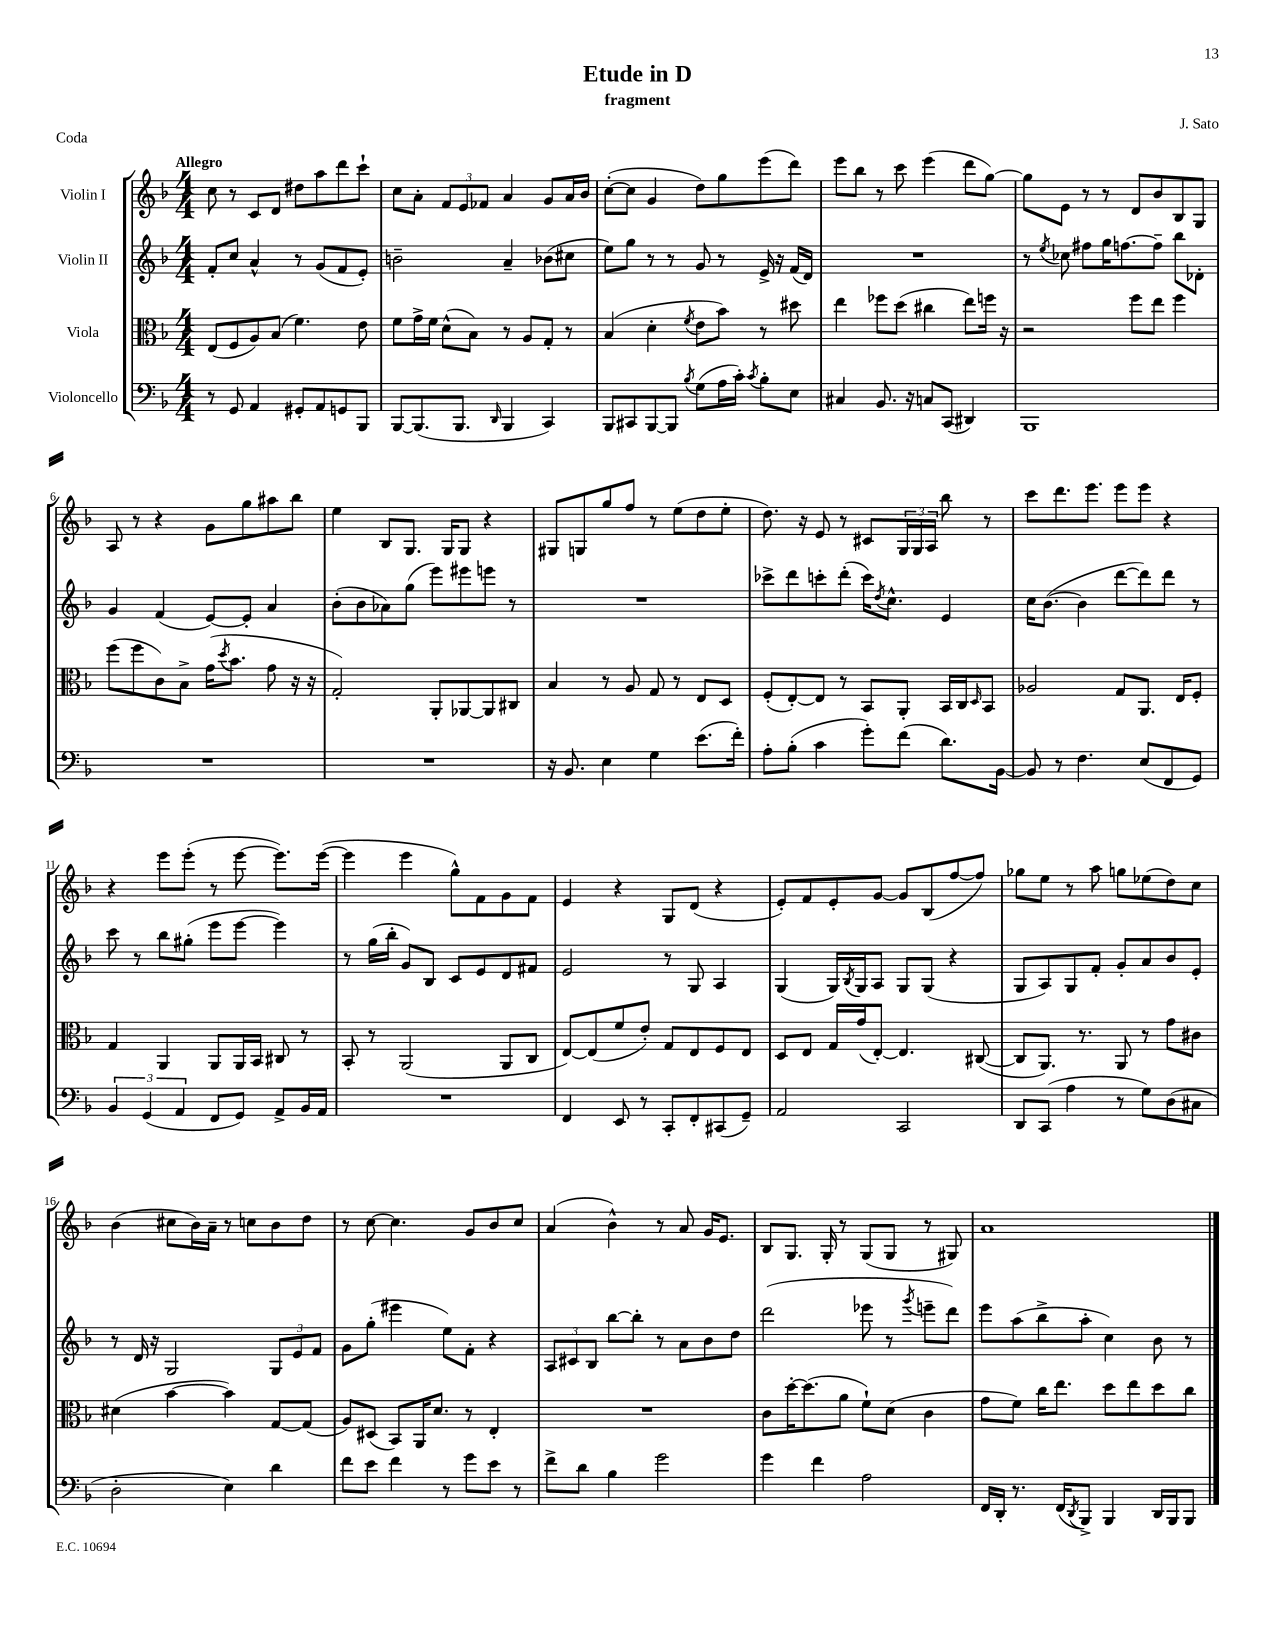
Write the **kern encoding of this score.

**kern	**kern	**kern	**kern
*part4	*part3	*part2	*part1
*staff4	*staff3	*staff2	*staff1
*I"Violoncello	*I"Viola	*I"Violin II	*I"Violin I
*clefF4	*clefC3	*clefG2	*clefG2
*k[b-]	*k[b-]	*k[b-]	*k[b-]
*M4/4	*M4/4	*M4/4	*M4/4
=1	=1	=1	=1
!	!	!	!LO:TX:a:B:t=Allegro
8r	(8E/L	8f'/L	8cc\
8GG/	8F/	8cc/J	8r
4AA/	8A/)	4a^^/	8c/L
.	(8B-/J	.	8d/J
8GG#X'/L	4.f\)	8r	8dd#X\L
8AA/	.	(8g/L	8aa\
8GGn/	.	8f/	8ddd\
8BBB-/J	8e\	8e'/J)	8ccc`\J
=2	=2	=2	=2
[8BBB-/L	8f\L	2bn~\	8cc\L
(8.BBB-/]	16g^\L	.	8a'\J
.	16f\JJ	.	.
.	(8d^^\L	.	12f/L
8.BBB-/J	.	.	.
.	.	.	12e/
.	8B-\J)	.	.
.	.	.	12f-X/J
16qqDD/	.	.	.
4BBB-/	8r	4a~/	4a/
.	8A/L	.	.
4CC/)	8G'/J	(8b-X\L	8g/L
.	8r	8cc#X\J	16a/L
.	.	.	16b-/JJ
=3	=3	=3	=3
8BBB-/L	(4B-/	8ee\L)	([8cc'\L
8CC#X/	.	8gg\J	8cc\J]
[8BBB-/	4d'\	8r	4g/
8BBB-/J]	.	8r	.
8qB-/	8qf/	.	.
(8G\L	8e\L	8g/	8dd\L)
16A\L	8b-\J)	8r	8gg\
16c'\JJ)	.	.	.
8qc/	.	.	.
8B-'\L	8r	16e^/	(8eee\
.	.	16r	.
8E\J	8dd#X\	(16f/LL	8ddd\J)
.	.	16d/JJ)	.
=4	=4	=4	=4
4C#X/	4ee\	1r	8eee\L
.	.	.	8bb-\J
8.BB-/	8ff-X\L	.	8r
.	(8dd\J	.	8ccc\
16r	.	.	.
8Cn/L	4cc#X\	.	(4eee\
(8CC/J	.	.	.
4DD#X/)	8ee\L)	.	8ddd\L
.	16ffn\Jk	.	[8gg\J)
.	16r	.	.
=5	=5	=5	=5
1BBB-	2r	8r	8gg\L]
.	.	8qee/	.
.	.	8cc-X\	8e\J
.	.	8ff#X\L	8r
.	.	16gg\K	8r
.	.	[8.ffn\	.
.	8ff\L	.	8d/L
.	8ee\J	8ff~\J]	8b-/
.	4ff\	8bb-\L	8B-/
.	.	8d-X'\J	8G/J
!!LO:LB:g=z
=6	=6	=6	=6
1r	(8ff\L	4g/	8A/
.	8ff\	.	8r
.	8c\)	(4f/	4r
.	8B-^\J	.	.
.	(16g\KL	[8e/L)	8g\L
.	8qdd/	.	.
.	8.b-\J	.	.
.	.	8e'/J]	8gg\
.	8g\	4a/	8aa#X\
.	16r	.	8bb-\J
.	16r	.	.
=7	=7	=7	=7
1r	2G'/)	(8b-'\L	4ee\
.	.	8b-\	.
.	.	8a-X\)	8B-/L
.	.	(8gg\J	8.G/J
.	8AA'/L	8eee\L)	.
.	.	.	16G/KL
.	[8AA-X/	8eee#X\	8G/J
.	8AA-/]	8eeen\J	4r
.	8C#X/J	8r	.
=8	=8	=8	=8
16r	4B-/	1r	8G#X/L
8.BB-/	.	.	.
.	.	.	8Gn/
4E\	8r	.	8gg/
.	8A/	.	8ff/J
4G\	8G/	.	8r
.	8r	.	(8ee\L
(8.e\L	8E/L	.	8dd\
.	8D/J	.	8ee'\J
16f'\Jk)	.	.	.
=9	=9	=9	=9
8A'\L	(8F'/L	8ccc-X^\L	8.dd\)
(8B-'\J	[8E'/)	8ddd\	.
.	.	.	16r
4c\	8E/J]	8cccn'\	8e/
.	8r	(8ddd'\J	8r
8g'\L)	8BB-/L	16ccc\KL)	8c#X/L
.	.	8qdd/	.
.	.	8.cc^^\J	.
(8f\J	8AA'/J	.	24G/L
.	.	.	24G/
.	.	.	24A/JJ
8.d\L)	16BB-/LL	4e/	8bb-\
.	16C/J	.	.
.	16qqD/	.	.
.	8BB-/J	.	8r
[16BB-\Jk	.	.	.
=10	=10	=10	=10
8BB-/]	2A-X/	16cc\KL	8ccc\L
.	.	([8.b-\J	.
8r	.	.	8.ddd\
4.F\	.	4b-\]	.
.	.	.	8.eee\J
.	8G/L	[8ddd\L	8eee\L
(8E/L	8.AA/J	8ddd\])	8eee\J
8FF/	.	8ddd\J	4r
.	16E/KL	.	.
8GG/J)	8F'/J	8r	.
!!LO:LB:g=z
=11	=11	=11	=11
6BB-/	4G/	8ccc\	4r
.	.	8r	.
(6GG/	.	.	.
.	4AA/	8bb-\L	8eee\L
6AA/	.	.	.
.	.	(8gg#X'\J	(8eee'\J
8FF/L	8AA/L	8eee\L	8r
8GG/J)	16AA/L	[8eee\J	[8eee\
.	16BB-/JJ	.	.
8AA^/L	8C#X/	4eee\])	8.eee\L])
16BB-/L	8r	.	.
16AA/JJ	.	.	([16eee\Jk
=12	=12	=12	=12
1r	8BB-'/	8r	4eee\]
.	8r	(16gg\LL	.
.	.	16bb-'\JJ	.
.	(2AA/	8g/L)	4eee\
.	.	8B-/J	.
.	.	8c/L	8gg^^\L)
.	.	8e/	8f\
.	8AA/L	8d/	8g\
.	8C/J	8f#X/J	8f\J
=13	=13	=13	=13
4FF/	[8E/L)	2e/	4e/
.	(8E/]	.	.
8EE/	8f/	.	4r
8r	8e'/J)	.	.
8CC'/L	8G/L	8r	8G/L
8FF'/	8E/	8G/	(8d/J
(8CC#X/	8F/	4A/	4r
8GG~/J)	8E/J	.	.
=14	=14	=14	=14
2AA/	8D/L	(4G/	8e'/L)
.	8E/J	.	8f/
.	16G/LL	16G/LL)	8e'/
.	.	8qB-/	.
.	(16g/J	16G/J	.
.	[8E'/J)	8A/J	[8g/J
2CC/	4.E/]	8G/L	8g/L]
.	.	(8G/J	(8B-/
.	.	4r	[8ff/
.	([8C#X/	.	8ff/J])
=15	=15	=15	=15
8DD/L	8C#/L]	8G/L	8gg-X\L
(8CC/J	8.AA/J)	8A/)	8ee\J
4A\	.	8G/	8r
.	8.r	.	.
.	.	8f'/J	8aa\
8r	8AA/	8g'/L	8ggn\L
8G\L)	8r	8a/	(8ee-X\
(8D\	8g\L	8b-/	8dd\)
8C#X\J	8c#X\J	8e'/J	8cc\J
!!LO:LB:g=z
=16	=16	=16	=16
2D'\	(4d#X\	8r	(4b-\
.	.	16d/	.
.	.	16r	.
.	[4b-\	2G/	8cc#X\L
.	.	.	16b-\L)
.	.	.	16a~\JJ
4E\)	4b-\])	.	8r
.	.	.	8ccn\L
4d\	[8G/L	12G/L	8b-\
.	.	12e/	.
.	(8G/J]	.	8dd\J
.	.	12f/J	.
=17	=17	=17	=17
8f\L	8A/L)	8g\L	8r
8e\J	(8D#X/J	(8gg'\J	[8cc\
4f\	8BB-/L)	4eee#X\	4.cc\]
.	16AA/K	.	.
.	8.d/J	.	.
8r	.	8ee\L)	.
8g\L	8r	8f'\J	8g/L
8e\J	4E'/	4r	8b-/
8r	.	.	8cc/J
=18	=18	=18	=18
8f^\L	1r	12A/L	(4a/
.	.	12c#X/	.
8d\J	.	.	.
.	.	12B-/J	.
4B-\	.	[8bb-\L	4b-^^\)
.	.	8bb-'\J]	.
2g\	.	8r	8r
.	.	8a\L	8a/
.	.	8b-\	16g/KL
.	.	.	8.e/J
.	.	8dd\J	.
=19	=19	=19	=19
4g\	8c\L	(2ddd\	8B-/L
.	[16dd'\K	.	8.G/J
.	(8.dd\]	.	.
4f\	.	.	.
.	.	.	16G'/
.	8a\J	.	8r
2A\	8f`\L)	8eee-X\	(8G/L
.	(8d\J	8r	8G/J
.	.	8qggg/	.
.	4c\	8eeen~\L	8r
.	.	8ddd\J)	8G#X/)
=20	=20	=20	=20
16FF/LL	8g\L	8eee\L	1a
16DD'/JJ	.	.	.
8.r	8f\J)	(8aa\	.
.	16cc\KL	8bb-^\	.
(16FF/KL	8.ee\J	.	.
8qDD/	.	.	.
8BBB-^/J)	.	8aa'\J	.
4BBB-/	8dd\L	4cc\)	.
.	8ee\	.	.
16DD/LL	8dd\	8b-\	.
16BBB-/J	.	.	.
8BBB-/J	8cc\J	8r	.
==	==	==	==
*-	*-	*-	*-
